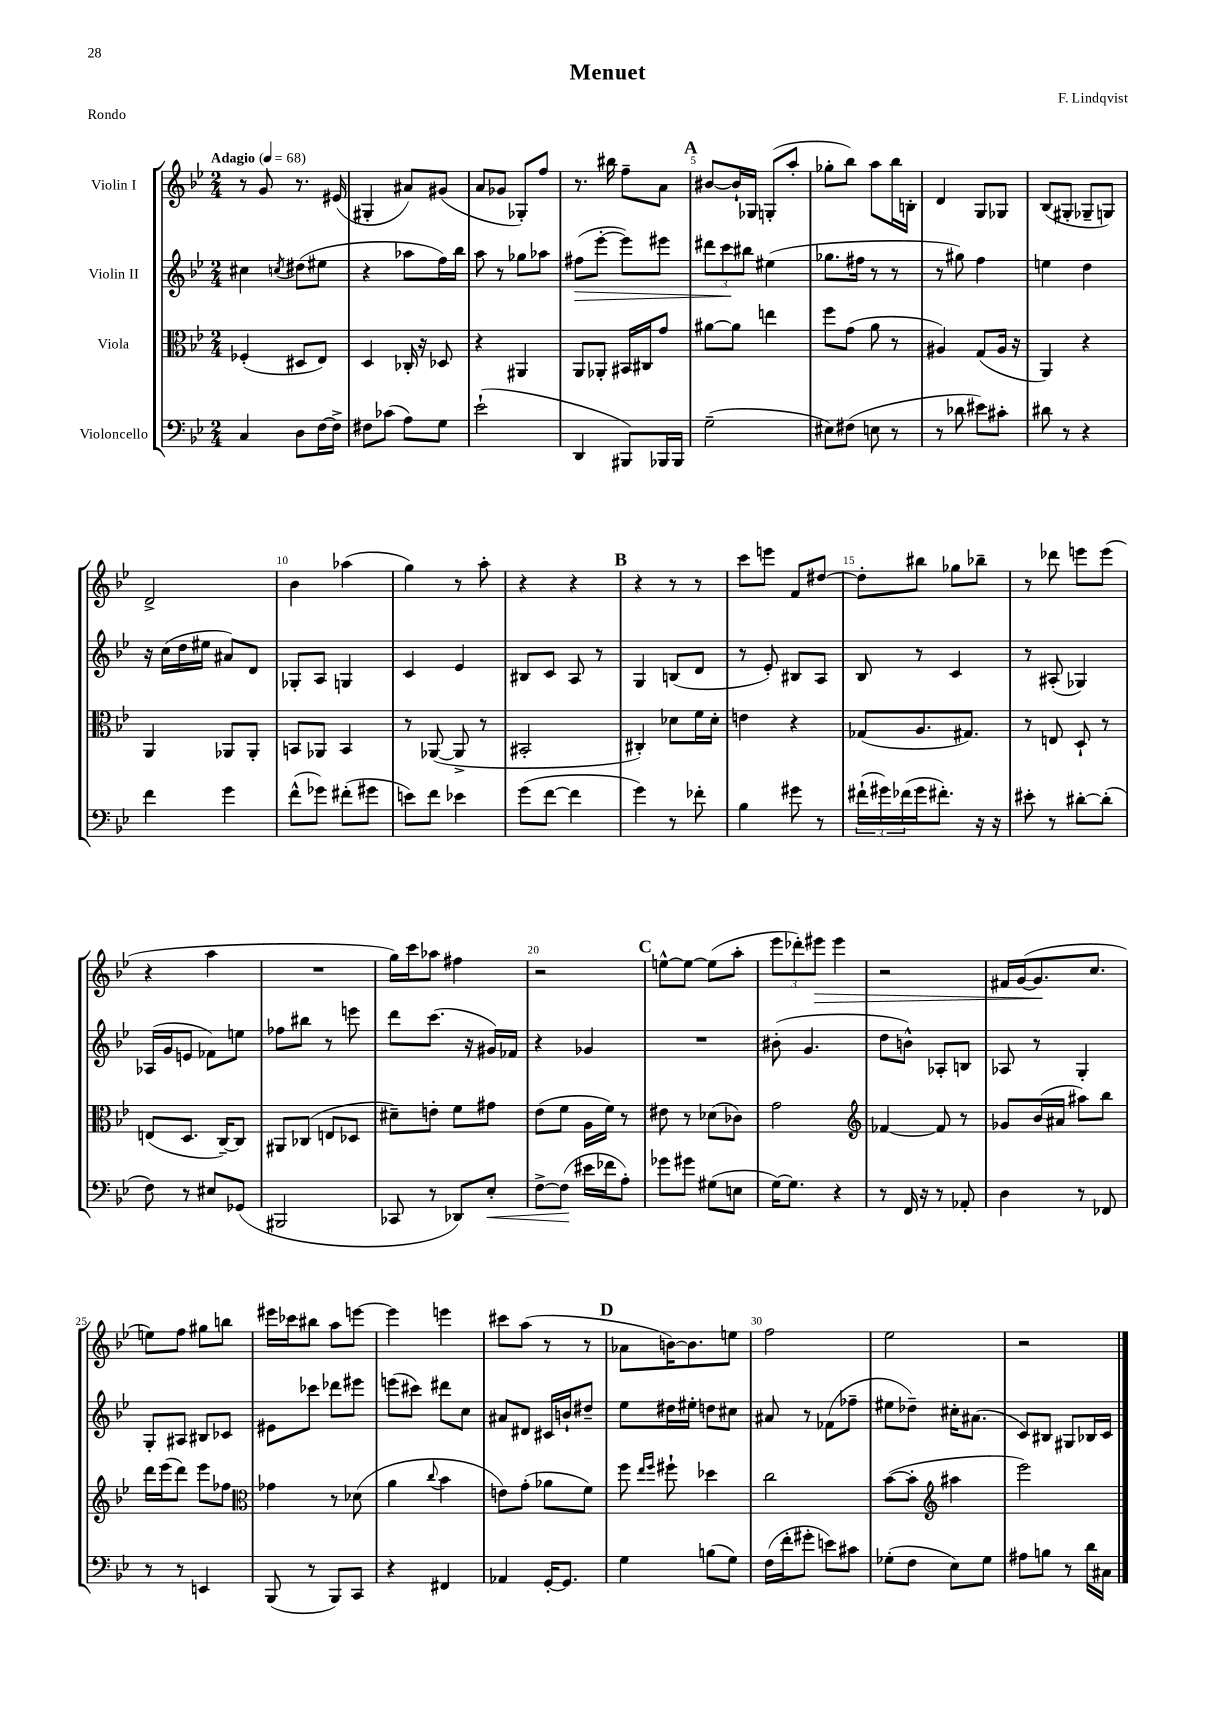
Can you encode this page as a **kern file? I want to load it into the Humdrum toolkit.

**kern	**dynam	**kern	**kern	**dynam	**kern	**dynam
*part4	*part4	*part3	*part2	*part2	*part1	*part1
*staff4	*staff4	*staff3	*staff2	*staff2	*staff1	*staff1
*I"Violoncello	*	*I"Viola	*I"Violin II	*	*I"Violin I	*
*clefF4	*	*clefC3	*clefG2	*	*clefG2	*
*k[b-e-]	*	*k[b-e-]	*k[b-e-]	*	*k[b-e-]	*
*M2/4	*	*M2/4	*M2/4	*	*M2/4	*
*MM68	*	*MM68	*MM68	*	*MM68	*
=1	=1	=1	=1	=1	=1	=1
!	!	!	!	!	!LO:TX:a:B:t=Adagio	!
4C/	.	(4F-X'/	4cc#X\	.	8r	.
.	.	.	.	.	8g/	.
.	.	.	8qccn/	.	.	.
8D\L	.	8D#X/L	(8dd#X\L	.	8.r	.
[16F\L	.	8E-/J)	8ee#X\J	.	.	.
16F^\JJ]	.	.	.	.	(16e#X/	.
=2	=2	=2	=2	=2	=2	=2
8F#X\L	.	4D/	4r	.	4G#X'/	.
(8c-X\J	.	.	.	.	.	.
8A\L)	.	16C-X'/	8aa-X\L	.	8a#X/L)	.
.	.	16r	.	.	.	.
8G\J	.	8D-X/	16ff\L)	.	(8g#X/J	.
.	.	.	16bb-\JJ	.	.	.
=3	=3	=3	=3	=3	=3	=3
(2e-`\	.	4r	8aa\	.	8a/L	.
.	.	.	8r	.	8g-X/J	.
.	.	4AA#X/	8gg-X\L	.	8G-X'/L)	.
.	.	.	8aa-X\J	.	8ff/J	.
=4	=4	=4	=4	=4	=4	=4
!	!	!	!	!LO:HP:b	!	!
4DD/	.	8AA/L	(8ff#X\L	>	8.r	.
.	.	8AA-X'/J	[8eee-'\J	.	.	.
.	.	.	.	.	16bb#X\	.
8BBB#X/L)	.	16BB#X/LL	8eee-\L])	.	8ff~\L	.
.	.	16C#X/J	.	.	.	.
16BBB-X/L	.	8g/J	8eee#X\J	.	8a\J	.
16BBB-/JJ	.	.	.	.	.	.
!!LO:REH:place=s1:t=A
=5	=5	=5	=5	=5	=5	=5
(2G~\	.	[8a#X\L	12ddd#X\L	.	[8b#X/L	.
.	.	.	12ccc\	.	.	.
.	.	8a#\J]	.	.	16b#`/L]	.
.	.	.	12bb#X\J	]	.	.
.	.	.	.	.	16G-X/JJ	.
.	.	4een\	(4ee#X\	.	(8Gn'/L	.
.	.	.	.	.	8aa'/J	.
=6	=6	=6	=6	=6	=6	=6
8E#X\L)	.	8ff\L	8.gg-X\L	.	8gg-X'\L	.
(8F#X\J	.	(8g\J	.	.	8bb-\J)	.
.	.	.	16ff#X\Jk	.	.	.
8En\	.	8a\	8r	.	8aa\L	.
8r	.	8r	8r	.	16bb-\L	.
.	.	.	.	.	16Bn'\JJ	.
=7	=7	=7	=7	=7	=7	=7
8r	.	4A#X/)	8r	.	4d/	.
8d-X\	.	.	8gg#X\)	.	.	.
8e#X\L)	.	(8G/L	4ff\	.	8G/L	.
8c#X'\J	.	16A#/Jk	.	.	8G-X/J	.
.	.	16r	.	.	.	.
=8	=8	=8	=8	=8	=8	=8
8d#X\	.	4AA/)	4een\	.	(8B-/L	.
8r	.	.	.	.	8G#X'/J	.
4r	.	4r	4dd\	.	8G-X~/L	.
.	.	.	.	.	8Gn/J)	.
!!LO:LB:g=z
=9	=9	=9	=9	=9	=9	=9
4f\	.	4AA/	16r	.	2d^/	.
.	.	.	(16cc\LL	.	.	.
.	.	.	16dd\	.	.	.
.	.	.	16ee#X\JJ	.	.	.
4g\	.	8AA-X/L	8a#X/L)	.	.	.
.	.	8AA-'/J	8d/J	.	.	.
=10	=10	=10	=10	=10	=10	=10
(8f^^\L	.	8BBn/L	8G-X'/L	.	4b-\	.
8g-X\J)	.	8AA-X/J	8A/J	.	.	.
(8f#X'\L	.	4BB/	4Gn/	.	(4aa-X\	.
8g#X\J	.	.	.	.	.	.
=11	=11	=11	=11	=11	=11	=11
8en\L)	.	8r	4c/	.	4gg\)	.
8f\J	.	([8AA-X/	.	.	.	.
4e-X\	.	8AA-^/]	4e-/	.	8r	.
.	.	8r	.	.	8aa'\	.
=12	=12	=12	=12	=12	=12	=12
(8g\L	.	2BB#X'/	8B#X/L	.	4r	.
[8f\J	.	.	8c/J	.	.	.
4f\]	.	.	8A/	.	4r	.
.	.	.	8r	.	.	.
!!LO:REH:place=s1:t=B
=13	=13	=13	=13	=13	=13	=13
4g\)	.	4C#X'/)	4G/	.	4r	.
8r	.	8d-X\L	(8Bn/L	.	8r	.
8f-X'\	.	16f\L	8d/J	.	8r	.
.	.	16d-'\JJ	.	.	.	.
=14	=14	=14	=14	=14	=14	=14
4B-\	.	4en\	8r	.	8ccc\L	.
.	.	.	8e-'/)	.	8eeen\J	.
8g#X\	.	4r	8B#X/L	.	8f/L	.
8r	.	.	8A/J	.	[8dd#X/J	.
=15	=15	=15	=15	=15	=15	=15
(24f#X`\LL	.	(8G-X/L	8B-/	.	8dd#'\L]	.
24g#X\)	.	.	.	.	.	.
(24f-X\	.	.	.	.	.	.
16g#\J	.	8.A/	8r	.	8bb#X\J	.
8.f#X'\J)	.	.	.	.	.	.
.	.	.	4c/	.	8gg-X\L	.
.	.	8.G#X/J)	.	.	.	.
16r	.	.	.	.	8bb-X~\J	.
16r	.	.	.	.	.	.
=16	=16	=16	=16	=16	=16	=16
8e#X'\	.	8r	8r	.	8r	.
8r	.	8En/	(8A#X'/	.	8ddd-X\	.
[8d#X'\L	.	8D`/	4G-X/)	.	8eeen\L	.
(8d#'\J]	.	8r	.	.	(8eee\J	.
!!LO:LB:g=z
=17	=17	=17	=17	=17	=17	=17
8F\)	.	(8En/L	(16A-X/LL	.	4r	.
.	.	.	16g/J	.	.	.
8r	.	8.D/J	8en/J	.	.	.
8E#X/L	.	.	8f-X\L)	.	4aa\	.
.	.	[16C~/KL)	.	.	.	.
(8GG-X/J	.	8C/J]	8een\J	.	.	.
=18	=18	=18	=18	=18	=18	=18
2BBB#X/	.	8AA#X/L	8ff-X\L	.	2r	.
.	.	(8C-X/J	8bb#X\J	.	.	.
.	.	8En/L	8r	.	.	.
.	.	8D-X/J	8eeen\	.	.	.
=19	=19	=19	=19	=19	=19	=19
8CC-X/	.	8d#X~\L)	8ddd\L	.	16gg\LL)	.
.	.	.	.	.	16ccc\J	.
8r	.	8en'\J	(8.ccc\J	.	8aa-X\J	.
8DD-X/L)	.	8f\L	.	.	4ff#X\	.
.	.	.	16r	.	.	.
!	!LO:HP:b	!	!	!	!	!
8E-'/J	<	8g#X\J	16g#X/LL)	.	.	.
.	.	.	16f-X/JJ	.	.	.
=20	=20	=20	=20	=20	=20	=20
[8F^\L	.	(8e-\L	4r	.	2r	.
(8F\J]	.	8f\J	.	.	.	.
16e#X\LL	[	16A\LL	4g-X/	.	.	.
16f-X\J	.	16f\JJ)	.	.	.	.
8A'\J)	.	8r	.	.	.	.
!!LO:REH:place=s1:t=C
=21	=21	=21	=21	=21	=21	=21
8g-X\L	.	8e#X\	2r	.	[8een^^\L	.
8g#X\J	.	8r	.	.	8ee\J_	.
(8G#X\L	.	(8d-X\L	.	.	(8ee\L]	.
8En\J	.	8c-X\J)	.	.	8aa'\J	.
=22	=22	=22	=22	=22	=22	=22
[16G\KL)	.	2g\	(8b#X'\	.	12eee-\L	.
8.G\J]	.	.	.	.	.	.
.	.	.	.	.	12ddd-X'\)	.
.	.	.	4.g/	.	.	.
!	!	!	!	!	!	!LO:HP:b
.	.	.	.	.	12eee#X\J	>
4r	.	.	.	.	4eee#\	.
=23	=23	=23	=23	=23	=23	=23
*	*	*clefG2	*	*	*	*
8r	.	[4f-X/	8dd\L	.	2r	.
16FF/	.	.	8bn^^\J)	.	.	.
16r	.	.	.	.	.	.
8r	.	8f-/]	8A-X'/L	.	.	.
8AA-X'/	.	8r	8Bn/J	.	.	.
=24	=24	=24	=24	=24	=24	=24
4D\	.	8g-X/L	8A-X/	.	16f#X/LL	.
.	.	.	.	.	([16g/J	.
.	.	(16b-/L	8r	.	8.g/]	.
.	.	16a#X/JJ	.	.	.	.
8r	.	8aa#X\L)	4G'/	.	.	.
.	.	.	.	.	8.cc/J	]
8FF-X/	.	8bb-\J	.	.	.	.
!!LO:LB:g=z
=25	=25	=25	=25	=25	=25	=25
8r	.	16ddd\LL	8G'/L	.	8een\L)	.
.	.	(16eee-\J	.	.	.	.
8r	.	8ddd\J)	8A#X/J	.	8ff\J	.
4EEn/	.	8eee-\L	8B#X/L	.	8gg#X\L	.
.	.	8ff-X\J	8c-X/J	.	8bbn\J	.
=26	=26	=26	=26	=26	=26	=26
*	*	*clefC3	*	*	*	*
(8BBB-/	.	4g-X\	8e#X\L	.	16eee#X\LL	.
.	.	.	.	.	16ccc-X\J	.
8r	.	.	8ccc-X\J	.	8bb#X\J	.
8BBB-/L)	.	8r	8ddd-X\L	.	8aa\L	.
8CC/J	.	(8d-X\	8eee#X\J	.	[8eeen\J	.
=27	=27	=27	=27	=27	=27	=27
4r	.	4a\	(8eeen\L	.	4eee\]	.
.	.	.	8ccc#X\J)	.	.	.
.	.	8qqcc/	.	.	.	.
4FF#X/	.	4b-\	8ddd#X\L	.	4eeen\	.
.	.	.	8cc\J	.	.	.
=28	=28	=28	=28	=28	=28	=28
4AA-X/	.	8en\L)	8a#X/L	.	8ccc#X\L	.
.	.	(8g'\J	8d#X/J	.	(8aa\J	.
[16GG'/KL	.	8a-X\L	16c#X/LL	.	8r	.
8.GG/J]	.	.	16bn`/J	.	.	.
.	.	8f\J)	8dd#X~/J	.	8r	.
!!LO:REH:place=s1:t=D
=29	=29	=29	=29	=29	=29	=29
4G\	.	8ff\	8ee-\L	.	8a-X\L	.
.	.	16qqee-/LL	.	.	.	.
.	.	16qqff/JJ	.	.	.	.
.	.	8ff#X`\	16dd#X\L	.	[16bn\K)	.
.	.	.	16ee#X'\JJ	.	8.b\]	.
(8Bn\L	.	4dd-X\	8ddn\L	.	.	.
8G\J)	.	.	8cc#X\J	.	8een\J	.
=30	=30	=30	=30	=30	=30	=30
(16F\LL	.	2cc\	8a#X/	.	2ff\	.
16f'\J	.	.	.	.	.	.
8g#X'\J	.	.	8r	.	.	.
8en\L)	.	.	(8f-X\L	.	.	.
8c#X\J	.	.	8ff-X~\J	.	.	.
=31	=31	=31	=31	=31	=31	=31
(8G-X'\L	.	([8b-\L	8ee#X\L	.	2ee-\	.
8F\J	.	8b-'\J]	8dd-X~\J)	.	.	.
*	*	*clefG2	*	*	*	*
8E-\L)	.	4aa#X\	16cc#X'\KL	.	.	.
.	.	.	(8.a#X\J	.	.	.
8G-\J	.	.	.	.	.	.
=32	=32	=32	=32	=32	=32	=32
8A#X\L	.	2eee-\)	8c/L)	.	2r	.
8Bn\J	.	.	8B#X/J	.	.	.
8r	.	.	8G#X/L	.	.	.
16d\LL	.	.	16B-X/L	.	.	.
16C#X\JJ	.	.	16c/JJ	.	.	.
==	==	==	==	==	==	==
*-	*-	*-	*-	*-	*-	*-
